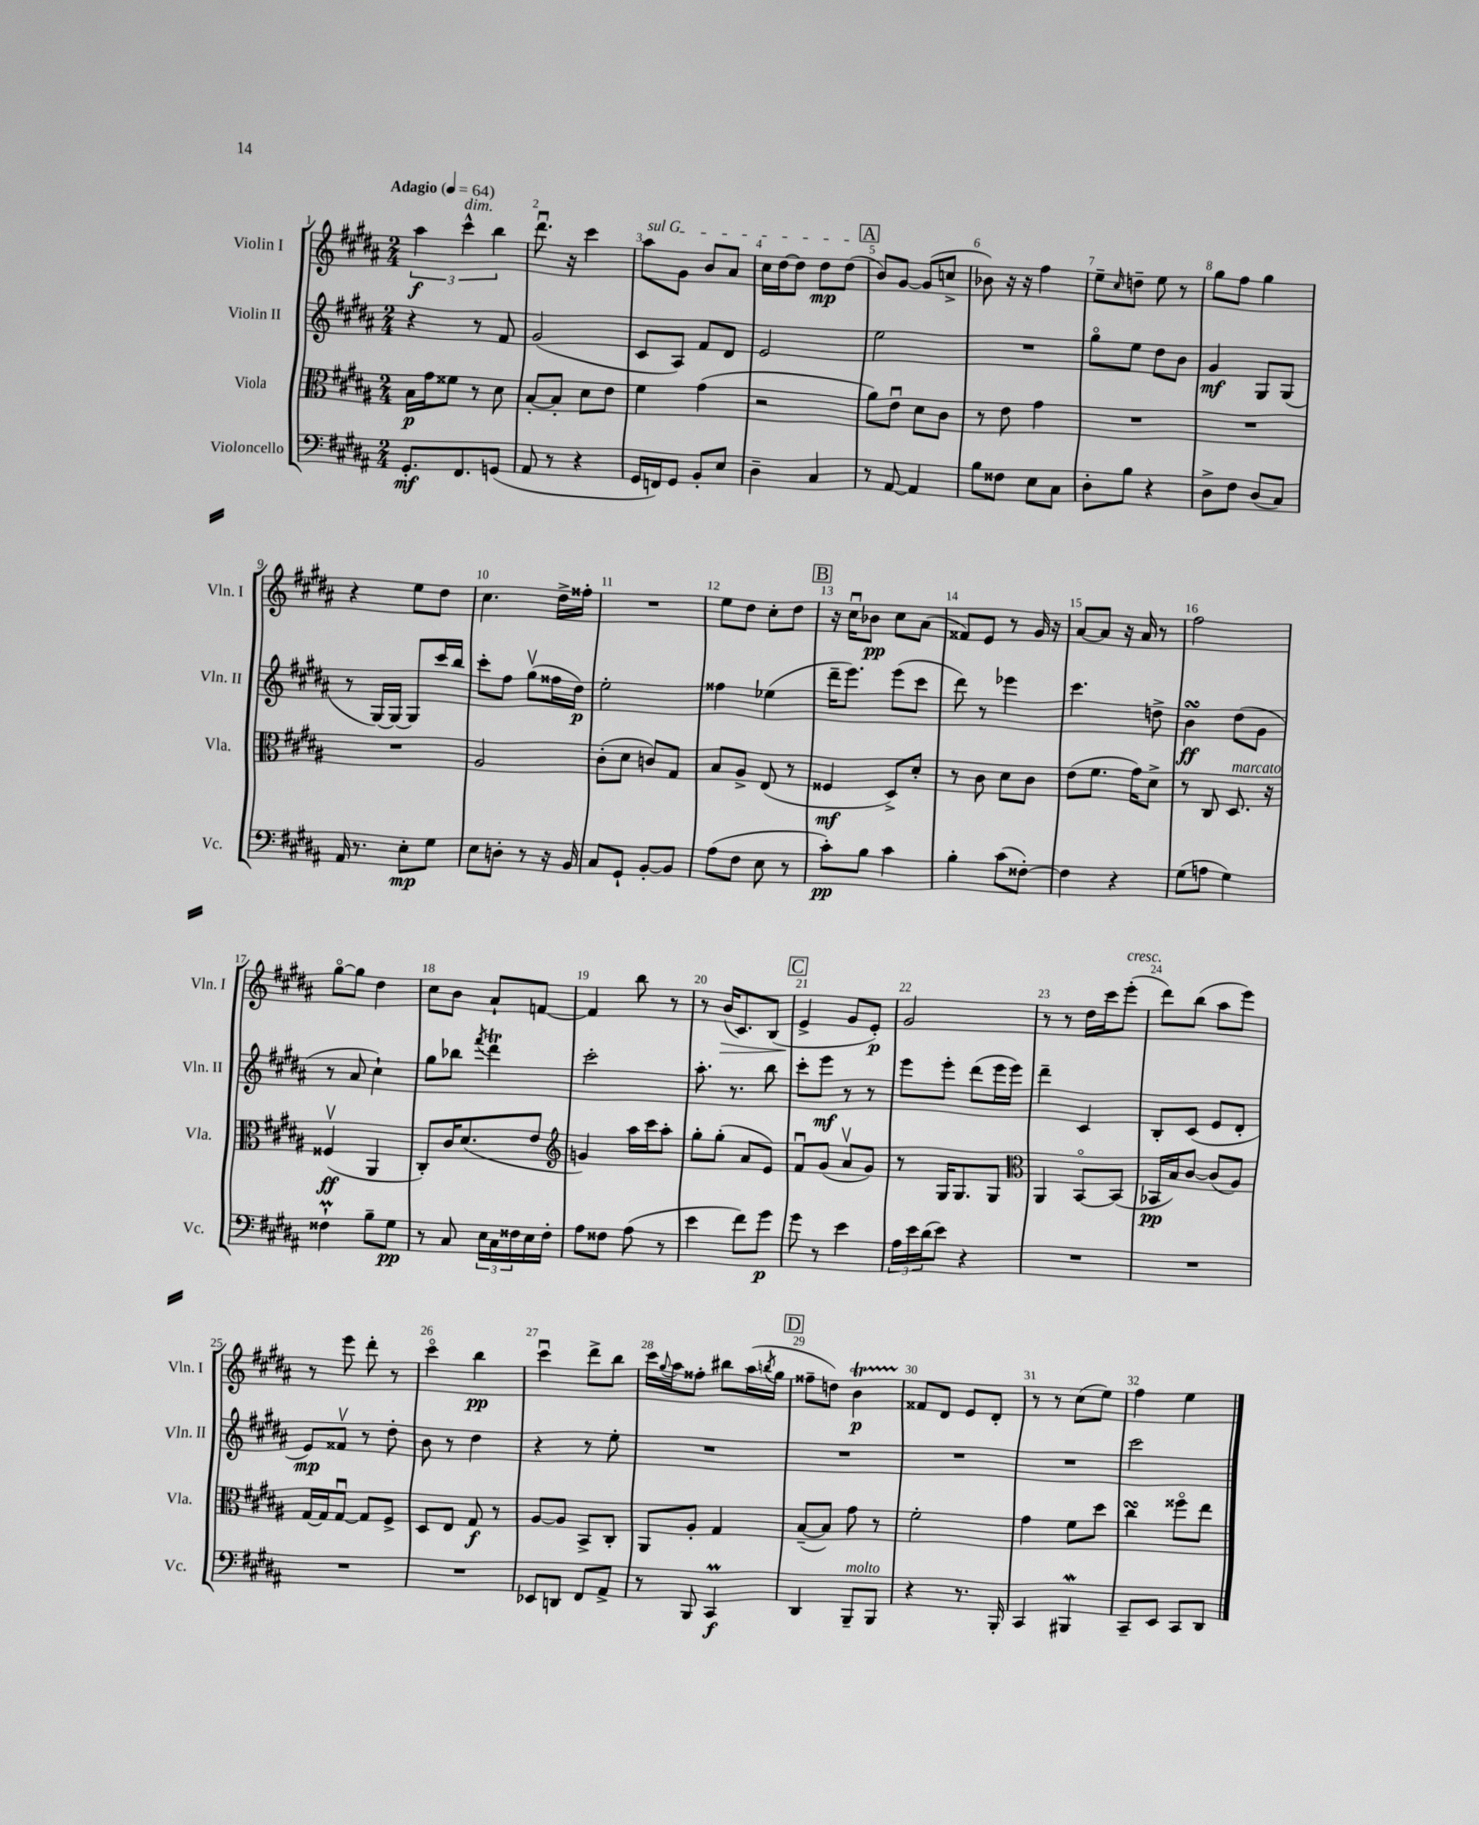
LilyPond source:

<<
\new StaffGroup <<
\new Staff = "s0" \with { instrumentName = "Violin I" shortInstrumentName = "Vln. I" } {
    \clef treble \key b \major \numericTimeSignature \time 2/4 \tempo "Adagio" 4 = 64
    \tuplet 3/2 { ais''4\f cis'''4-^^\markup { \italic "dim." } b''4 } |
    dis'''8.\downbow r16 cis'''4 |
    \once \override TextSpanner.bound-details.left.text = \markup { \italic "sul G" } ais''8\startTextSpan gis'8 b'8 ais'8 |
    cis''16 dis''16~ dis''8 dis''8\mp dis''8\stopTextSpan( |
    \mark \markup { \box "A" } b'8) gis'8~ gis'8( c''8-> |
    bes'8) r16 r16 fis''4 |
    e''8-- \grace { cis''16 } d''8-- e''8 r8 |
    gis''8 fis''8 gis''4 |
    r4 e''8 dis''8 |
    cis''4. dis''16-> fisis''16-. |
    R2 |
    e''8 dis''8 cis''8-. dis''8 |
    \mark \markup { \box "B" } r16 cis''16\downbow bes'8\pp cis''8 ais'8( |
    fisis'8) e'8 r8 gis'16 r16 |
    ais'8~ ais'8 r16 ais'16 r8 |
    fis''2 |
    gis''8~\flageolet gis''8 dis''4 |
    cis''8 b'8 ais'8-! f'8~ |
    f'4 b''8 r8 |
    r8 b'16\>( cis'8.) b8( |
    \mark \markup { \box "C" } e'4->\! gis'8 e'8-.\p) |
    gis'2 |
    r8 r8 dis''16 cis'''16 e'''8-.^\markup { \italic "cresc." }( |
    dis'''8) b''8( ais''8 e'''8) |
    r8 e'''8 dis'''8-. r8 |
    cis'''4\flageolet b''4\pp |
    cis'''4\downbow dis'''8-> b''8 |
    cis'''16 \appoggiatura { gis''8 } ais''16 fisis''8-. bis''8 ais''16( \acciaccatura { b''8 } gis''16 |
    \mark \markup { \box "D" } fisis''8-- d''8) b'4\startTrillSpan\p |
    fisis'8\stopTrillSpan dis'8 e'8 dis'8-. |
    r8 r8 cis''8( e''8) |
    fis''4 e''4 \bar "|." |
}
\new Staff = "s1" \with { instrumentName = "Violin II" shortInstrumentName = "Vln. II" } {
    \clef treble \key b \major \numericTimeSignature \time 2/4
    r4 r8 fis'8 |
    gis'2( |
    cis'8 ais8) fis'8 dis'8 |
    e'2 |
    \mark \markup { \box "A" } e''2 |
    R2 |
    gis''8\flageolet e''8 dis''8 b'8 |
    gis'4\mf gis8 gis8( |
    r8 gis16~) gis16~ gis8 cis'''16 b''16 |
    cis'''8-. fis''8 gis''8\upbow( fisis''16 dis''16\p) |
    e''2-. |
    fisis''4 ees''4( |
    \mark \markup { \box "B" } dis'''16-- e'''8.) e'''8( cis'''8 |
    dis'''8) r8 ees'''4 |
    cis'''4. d''8-> |
    b'4\turn\ff dis''8( gis'8 |
    r8 ais'8 cis''4-!) |
    gis''8 bes''8 \acciaccatura { fis'''8 } dis'''4\trill |
    cis'''2-. |
    ais''8.-. r8. b''8 |
    \mark \markup { \box "C" } cis'''8-. e'''8\mf r8 r8 |
    e'''8 e'''8-. dis'''8( e'''16 e'''16) |
    dis'''4-- cis'4 |
    b8-. cis'8( e'8 dis'8-. |
    e'8\mp) fisis'8\upbow r8 dis''8-. |
    b'8 r8 dis''4 |
    r4 r8 e''8-. |
    R2 |
    \mark \markup { \box "D" } R2 |
    R2 |
    R2 |
    cis'''2 \bar "|." |
}
\new Staff = "s2" \with { instrumentName = "Viola" shortInstrumentName = "Vla." } {
    \clef alto \key b \major \numericTimeSignature \time 2/4
    b16\p gis'16 fisis'8 r8 dis'8 |
    b8~-. b8-. dis'8 e'8 |
    fis'4 gis'4( |
    r2 |
    \mark \markup { \box "A" } ais'8) e'8\downbow dis'8 cis'8 |
    r8 e'8 gis'4 |
    R2 |
    R2 |
    R2 |
    ais2 |
    cis'8-.( dis'8 c'8) gis8 |
    b8 ais8-> e8( r8 |
    \mark \markup { \box "B" } fisis4\mf dis8->) dis'8-. |
    r8 cis'8 dis'8 cis'8 |
    e'8( fis'8. gis'16) dis'8-> |
    r8 cis8 dis8.^\markup { \italic "marcato" } r16 |
    fisis4\upbow\ff( ais,4 |
    cis8-.) cis'16 dis'8.( e'8 |
    \clef treble g'4) ais''16 cis'''16 ais''8-. |
    gis''8-. gis''8-.( ais'8 e'8) |
    \mark \markup { \box "C" } fis'8\downbow gis'8( ais'8\upbow gis'8) |
    r8 gis16 gis8. gis8 |
    \clef alto ais,4 b,8~\flageolet b,8( |
    bes,16\pp b16) cis'8~ cis'8( ais8) |
    gis16~ gis16 gis8~\downbow gis8 fis8-> |
    dis8 e8 gis8\f r8 |
    ais8~ ais8 b,8-> cis8-. |
    ais,8 ais8-. gis4 |
    \mark \markup { \box "D" } b8~--( b8) gis'8 r8 |
    fis'2-. |
    gis'4 fis'8 dis''8 |
    cis''4\turn fisis''8\flageolet e''8 \bar "|." |
}
\new Staff = "s3" \with { instrumentName = "Violoncello" shortInstrumentName = "Vc." } {
    \clef bass \key b \major \numericTimeSignature \time 2/4
    gis,8.-.\mf fis,8. g,8( |
    ais,8 r8 r4 |
    gis,16 f,16) gis,8 b,8-. e8 |
    dis4-- cis4 |
    \mark \markup { \box "A" } r8 ais,8~ ais,4 |
    b8 fisis8 e8 cis8 |
    dis8-. b8 r4 |
    dis8-> fis8 dis8( cis8) |
    ais,16 r8. e8-.\mp gis8 |
    e8 d8-. r8 r16 b,16 |
    cis8 gis,8-! b,8~-. b,8 |
    ais8( fis8 e8 r8 |
    \mark \markup { \box "B" } cis'8-.\pp) b8 cis'4 |
    b4-. cis'8( fisis8~-.) |
    fisis4 r4 |
    gis8( a8 gis4) |
    fisis4-!\prall b8-- gis8\pp |
    r8 cis8 \tuplet 3/2 { e16 cis16 fisis16 } e16 fisis16-. |
    ais8 fisis8 ais8( r8 |
    e'4 fis'8) gis'8\p |
    \mark \markup { \box "C" } gis'8 r8 e'4 |
    \tuplet 3/2 { ais16 e'16 dis'16( } e'8) r4 |
    R2 |
    R2 |
    R2 |
    R2 |
    ees,8 d,8 fis,8 ais,8-> |
    r8 b,,8 cis,4\prall\f |
    \mark \markup { \box "D" } dis,4 b,,8--^\markup { \italic "molto" } b,,8 |
    r4 r8. b,,16-. |
    cis,4 bis,,4\mordent |
    cis,8-- e,8 cis,8 dis,8 \bar "|." |
}
>>
>>
\layout { \context { \Score \override BarNumber.break-visibility = ##(#f #t #t) barNumberVisibility = #all-bar-numbers-visible } }
